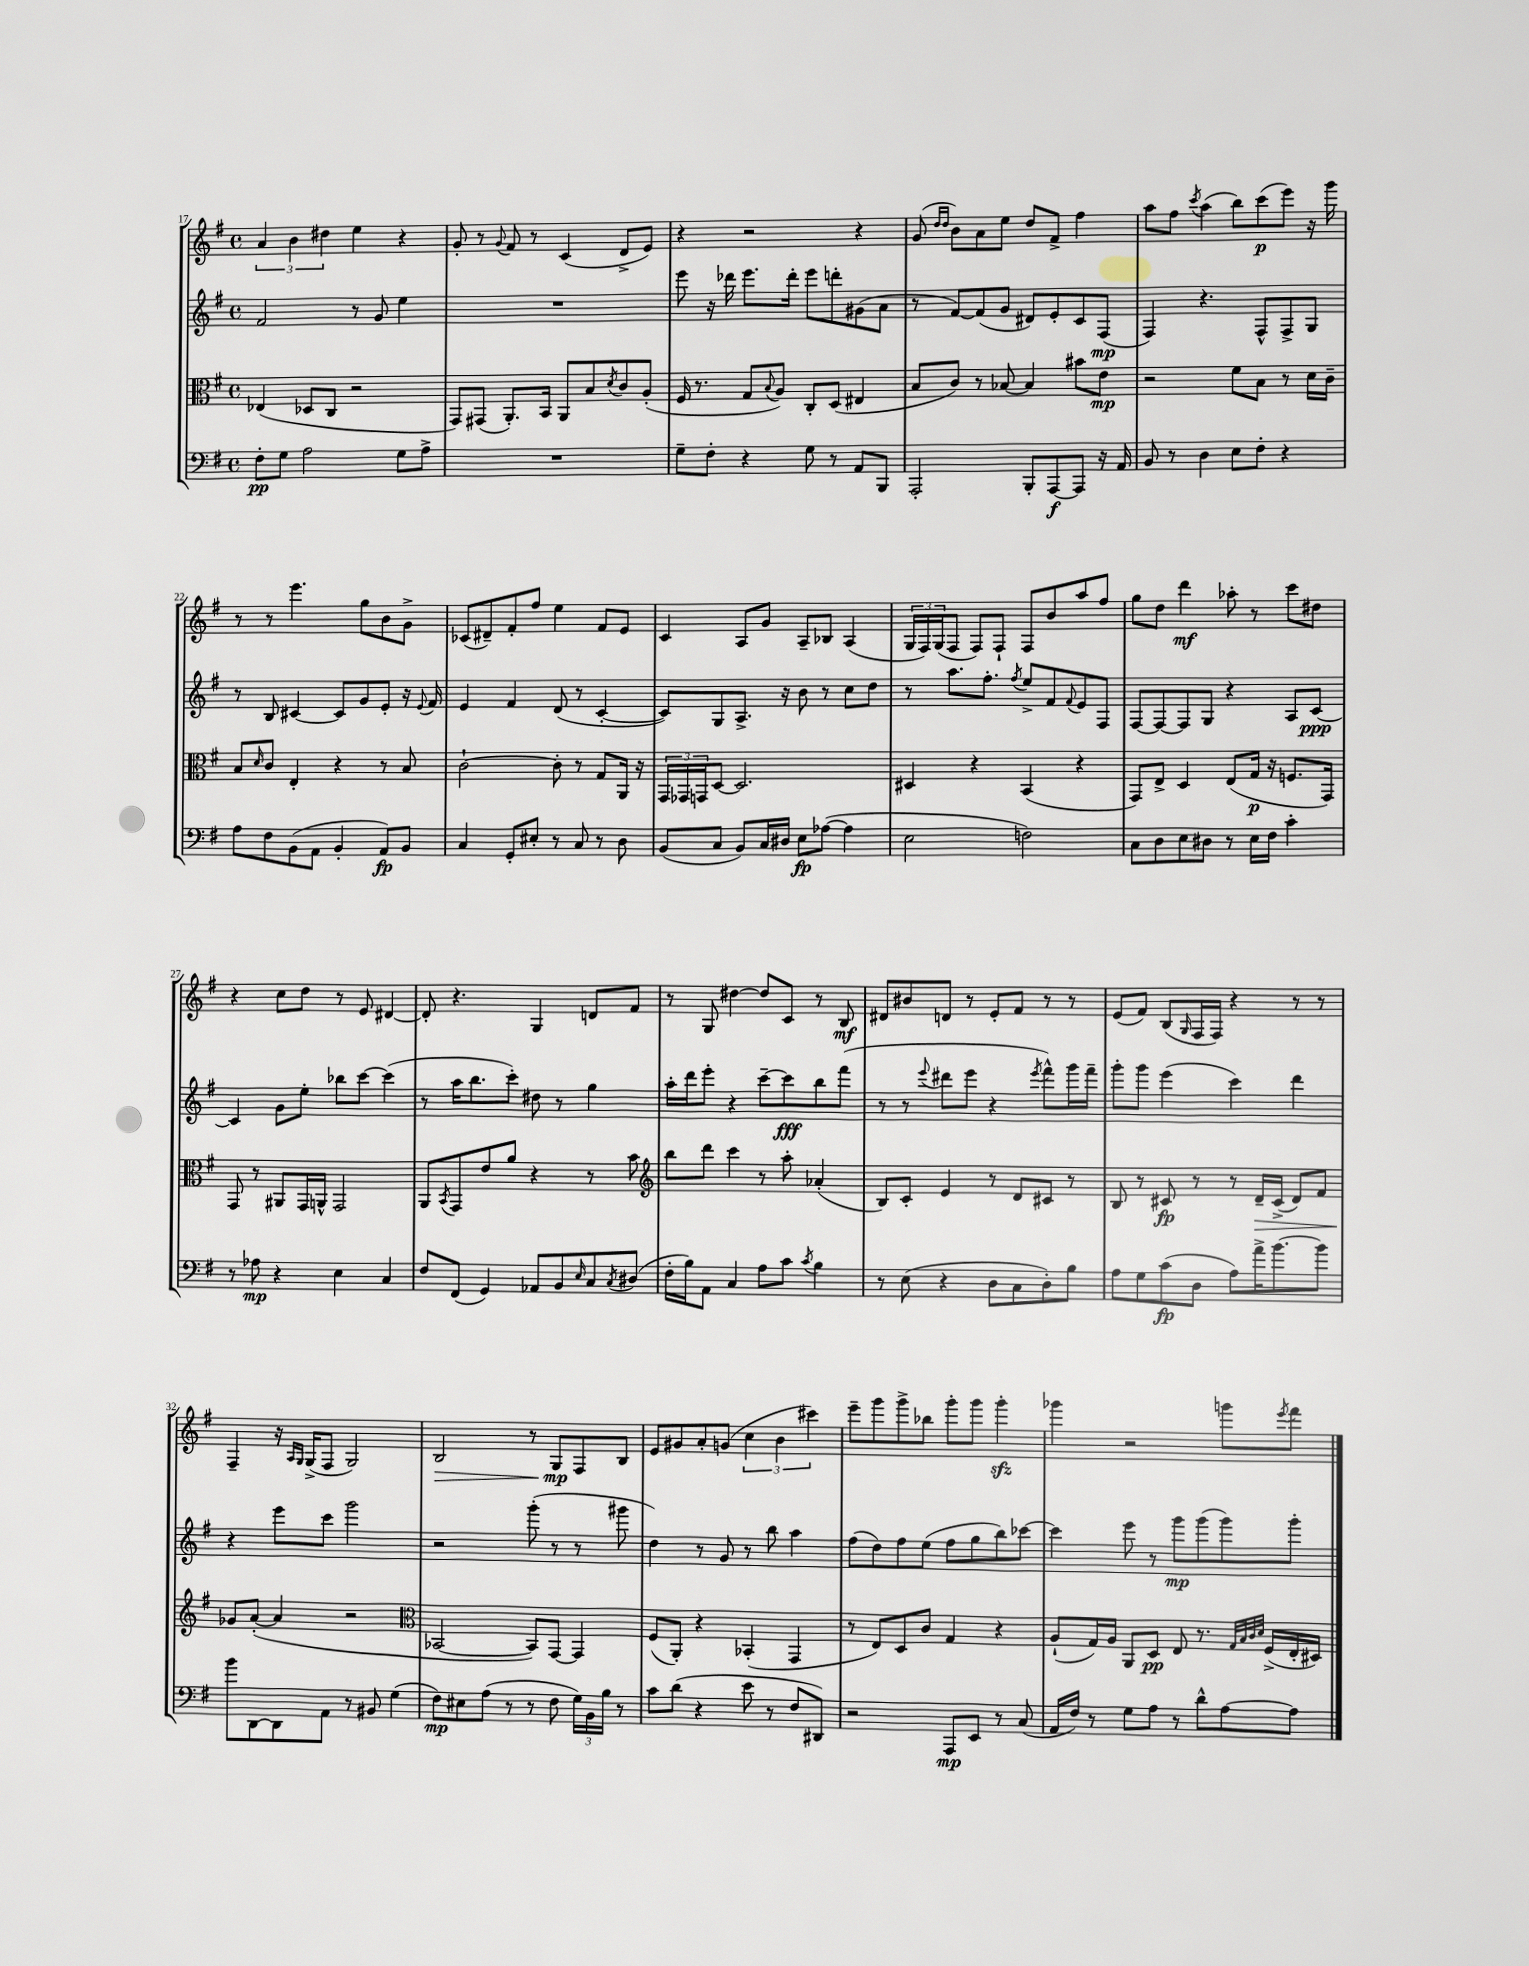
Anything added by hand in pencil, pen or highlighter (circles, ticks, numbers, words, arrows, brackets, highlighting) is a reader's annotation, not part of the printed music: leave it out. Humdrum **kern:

**kern	**dynam	**kern	**dynam	**kern	**dynam	**kern	**dynam
*part4	*part4	*part3	*part3	*part2	*part2	*part1	*part1
*staff4	*staff4	*staff3	*staff3	*staff2	*staff2	*staff1	*staff1
*clefF4	*	*clefC3	*	*clefG2	*	*clefG2	*
*k[f#]	*	*k[f#]	*	*k[f#]	*	*k[f#]	*
*M4/4	*	*M4/4	*	*M4/4	*	*M4/4	*
*met(c)	*	*met(c)	*	*met(c)	*	*met(c)	*
=17	=17	=17	=17	=17	=17	=17	=17
8F#'\L	pp	(4E-X/	.	2f#/	.	6a/	.
8G\J	.	.	.	.	.	.	.
.	.	.	.	.	.	6b\	.
2A\	.	8D-X/L	.	.	.	.	.
.	.	.	.	.	.	6dd#X\	.
.	.	8C/J	.	.	.	.	.
.	.	2r	.	8r	.	4ee\	.
.	.	.	.	8g/	.	.	.
8G\L	.	.	.	4ee\	.	4r	.
8A^\J	.	.	.	.	.	.	.
=18	=18	=18	=18	=18	=18	=18	=18
1r	.	8GG/L)	.	1r	.	8g'/	.
.	.	(8GG#X/J	.	.	.	8r	.
.	.	.	.	.	.	8qqg/	.
.	.	8.AA'/L)	.	.	.	8f#/	.
.	.	.	.	.	.	8r	.
.	.	16BB/Jk	.	.	.	.	.
.	.	8AA/L	.	.	.	(4c/	.
.	.	8B/	.	.	.	.	.
.	.	8qd/	.	.	.	.	.
.	.	8c/	.	.	.	8d^/L	.
.	.	(8A'/J	.	.	.	8e/J)	.
=19	=19	=19	=19	=19	=19	=19	=19
8G~\L	.	16F#/	.	8eee\	.	4r	.
.	.	8.r	.	.	.	.	.
8F#'\J	.	.	.	16r	.	.	.
.	.	.	.	16ddd-X\	.	.	.
4r	.	8G/L	.	8.eee\L	.	2r	.
.	.	8qqB/	.	.	.	.	.
.	.	8A/J)	.	.	.	.	.
.	.	.	.	16ddd-'\Jk	.	.	.
8G\	.	8C'/L	.	8eee\L	.	.	.
8r	.	(8D/J	.	8dddn'\	.	.	.
8AA/L	.	4E#X/	.	(8g#X\	.	4r	.
8BBB/J	.	.	.	8a\J	.	.	.
=20	=20	=20	=20	=20	=20	=20	=20
2AAA'/	.	8B/L	.	8r	.	(8g/	.
.	.	.	.	.	.	16qqdd/LL	.
.	.	.	.	.	.	16qqdd/JJ	.
.	.	8c/J)	.	[8f#/L)	.	8b\L)	.
.	.	8r	.	(8f#/]	.	8a\	.
.	.	[8B-X/	.	8g/J	.	8ee\J	.
8BBB'/L	.	4B-/]	.	8d#X/L)	.	8dd/L	.
[8AAA/	f	.	.	8e'/	.	8f#^/J	.
8AAA/J]	.	8b#X\L	.	8c/	.	4ff#\	.
16r	.	8e\J	mp	(8F#/J	mp	.	.
16AA/	.	.	.	.	.	.	.
=21	=21	=21	=21	=21	=21	=21	=21
8BB/	.	2r	.	4F#/)	.	8aa\L	.
8r	.	.	.	.	.	8ff#\J	.
.	.	.	.	.	.	8qccc/	.
4D\	.	.	.	4.r	.	(4aa\	.
8E\L	.	8f#\L	.	.	.	8bb\L)	.
8F#'\J	.	8B\J	.	8F#^^/L	.	(8ccc\	p
4r	.	8r	.	8F#^/	.	8eee\J)	.
.	.	16d\LL	.	8G/J	.	16r	.
.	.	16c~\JJ	.	.	.	16ggg\	.
!!LO:LB:g=z
=22	=22	=22	=22	=22	=22	=22	=22
8A\L	.	8B/L	.	8r	.	8r	.
.	.	16qqd/	.	.	.	.	.
8F#\	.	8c/J	.	8B/	.	8r	.
(8BB\	.	4E'/	.	[4c#X/	.	4.eee\	.
8AA\J	.	.	.	.	.	.	.
4BB'/	.	4r	.	8c#/L]	.	.	.
.	.	.	.	8g/	.	8gg\L	.
8AA/L)	fp	8r	.	8e'/J	.	8b\	.
8BB/J	.	8B/	.	16r	.	8g^\J	.
.	.	.	.	8qqe/	.	.	.
.	.	.	.	16f#/	.	.	.
=23	=23	=23	=23	=23	=23	=23	=23
4C/	.	[2c`\	.	4e/	.	(8c-X/L	.
.	.	.	.	.	.	8d#X~/)	.
8GG'/L	.	.	.	4f#/	.	8f#'/	.
8E#X'/J	.	.	.	.	.	8ff#/J	.
8r	.	8c'\]	.	(8d/	.	4ee\	.
8C/	.	8r	.	8r	.	.	.
8r	.	8G/L	.	[4c'/	.	8f#/L	.
8D\	.	16AA/Jk	.	.	.	8e/J	.
.	.	16r	.	.	.	.	.
=24	=24	=24	=24	=24	=24	=24	=24
(8BB/L	.	24GG/LL	.	8c/L])	.	4c/	.
.	.	24GG-X/	.	.	.	.	.
.	.	24GGn/J	.	.	.	.	.
8C/J	.	[8D/J	.	8G/	.	.	.
8BB/L)	.	2.D/]	.	8.A^/J	.	8A/L	.
16C/L	.	.	.	.	.	8g/J	.
16D#X/JJ	.	.	.	16r	.	.	.
8E\L	fp	.	.	8b\	.	8A~/L	.
([8A-X\J	.	.	.	8r	.	8B-X/J	.
4A-\]	.	.	.	8cc\L	.	(4A/	.
.	.	.	.	8dd\J	.	.	.
=25	=25	=25	=25	=25	=25	=25	=25
2E\	.	4D#X/	.	8r	.	24G/LL	.
.	.	.	.	.	.	24F#/)	.
.	.	.	.	.	.	(24G/J	.
.	.	.	.	8.aa\L	.	8F#/J	.
.	.	4r	.	.	.	8F#/L)	.
.	.	.	.	8.ff#'\J	.	.	.
.	.	.	.	.	.	8F#`/J	.
.	.	.	.	8qff#/	.	.	.
2Fn\)	.	(4BB/	.	8ee^/L	.	8F#/L	.
.	.	.	.	8f#/	.	8b/	.
.	.	.	.	8qqf#/	.	.	.
.	.	4r	.	8e/	.	8aa/	.
.	.	.	.	8F#/J	.	8ff#/J	.
=26	=26	=26	=26	=26	=26	=26	=26
8C\L	.	8GG/L)	.	[8F#/L	.	8gg\L	.
8D\	.	8E^/J	.	8F#/_	.	8dd\J	.
8E\	.	4D/	.	8F#/]	.	4ddd\	mf
8D#X\J	.	.	.	8G/J	.	.	.
8r	.	(8E/L	.	4r	.	8aa-X'\	.
16E\LL	.	16G/Jk	p	.	.	8r	.
16F#\JJ	.	16r	.	.	.	.	.
4c'\	.	8.Fn/L	.	8A/L	.	8ccc\L	.
.	.	.	.	[8c/J	ppp	8dd#X\J	.
.	.	16GG/Jk)	.	.	.	.	.
!!LO:LB:g=z
=27	=27	=27	=27	=27	=27	=27	=27
8r	.	8GG/	.	4c/]	.	4r	.
8A-X\	mp	8r	.	.	.	.	.
4r	.	8AA#X/L	.	8g\L	.	8cc\L	.
.	.	16GG/L	.	8ee'\J	.	8dd\J	.
.	.	16AAn^^/JJ	.	.	.	.	.
4E\	.	2GG/	.	8bb-X\L	.	8r	.
.	.	.	.	[8ccc\J	.	8e/	.
4C/	.	.	.	(4ccc\]	.	[4d#X/	.
=28	=28	=28	=28	=28	=28	=28	=28
8F#/L	.	8AA/L	.	8r	.	8d#'/]	.
.	.	8qBB/	.	.	.	.	.
(8FF#/J	.	8GG/	.	16aa\KL	.	4.r	.
.	.	.	.	8.bb\	.	.	.
4GG/)	.	8e/	.	.	.	.	.
.	.	8a/J	.	8ccc'\J)	.	.	.
8AA-X/L	.	4r	.	8dd#X\	.	4G/	.
8BB/	.	.	.	8r	.	.	.
16qqE/	.	.	.	.	.	.	.
8C/	.	8r	.	4gg\	.	8dn/L	.
8qC/	.	.	.	.	.	.	.
(8D#X/J	.	8b\	.	.	.	8f#/J	.
=29	=29	=29	=29	=29	=29	=29	=29
*	*	*clefG2	*	*	*	*	*
16F#'\LL	.	8bb\L	.	16aa'\LL	.	8r	.
16B\J)	.	.	.	16ddd\J	.	.	.
8AA\J	.	8ddd\J	.	8eee'\J	.	8G/	.
4C/	.	4ccc\	.	4r	.	[4dd#X\	.
8A\L	.	8r	.	[8ccc~\L	.	8dd#/L]	.
8c\J	.	8aa'\	.	8ccc\]	fff	8c/J	.
8qc/	.	.	.	.	.	.	.
4B\	.	(4a-X'/	.	8bb\	.	8r	.
.	.	.	.	(8fff#\J	.	8B/	mf
=30	=30	=30	=30	=30	=30	=30	=30
8r	.	8B/L)	.	8r	.	8d#X/L	.
(8E\	.	8c'/J	.	8r	.	8b#X/	.
.	.	.	.	8qqeee/	.	.	.
4r	.	4e/	.	8ddd#X\L	.	8dn/J	.
.	.	.	.	8eee\J	.	8r	.
8D\L	.	8r	.	4r	.	8e'/L	.
8C\	.	8d/L	.	.	.	8f#/J	.
.	.	.	.	8qeee/	.	.	.
8D'\)	.	8c#X/J	.	8fff#^^\L)	.	8r	.
8B\J	.	8r	.	16ggg\L	.	8r	.
.	.	.	.	16fff#~\JJ	.	.	.
=31	=31	=31	=31	=31	=31	=31	=31
8A\L	.	8B/	.	8ggg'\L	.	(8e/L	.
8G\	.	8r	.	8ggg\J	.	8f#/J)	.
(8c\	fp	8c#X/	fp	(4eee\	.	(8B/L	.
.	.	.	.	.	.	16qqG/	.
8D\J	.	8r	.	.	.	16F#/L	.
.	.	.	.	.	.	16F#/JJ)	.
8A\L)	.	8r	.	4ccc\)	.	4r	.
!	!	!	!LO:HP:b	!	!	!	!
16a^\K	.	16d~/LL	>	.	.	.	.
[8.b\	.	(16c#^/JJ	.	.	.	.	.
.	.	8d/L)	.	4ddd\	.	8r	.
8b\J]	.	8f#/J	.	.	.	8r	.
!!LO:LB:g=z
=32	=32	=32	=32	=32	=32	=32	=32
8b\L	.	8g-X/L	.	4r	.	4F#~/	.
[8DD\	.	([8a'/J	]	.	.	.	.
8DD\]	.	4a/]	.	8eee\L	.	16r	.
.	.	.	.	.	.	16qqA/LL	.
.	.	.	.	.	.	16qqG/JJ	.
.	.	.	.	.	.	(16G^/KL	.
8AA\J	.	.	.	8ccc\J	.	8F#/J	.
8r	.	2r	.	2ggg\	.	2G/)	.
8BB#X/	.	.	.	.	.	.	.
(4G\	.	.	.	.	.	.	.
=33	=33	=33	=33	=33	=33	=33	=33
*	*	*clefC3	*	*	*	*	*
!	!	!	!	!	!	!	!LO:HP:b
8F#\L)	mp	[2BB-X/	.	2r	.	2B/	>
8E#X\	.	.	.	.	.	.	.
(8A\J	.	.	.	.	.	.	.
8r	.	.	.	.	.	.	.
8r	.	8BB-/L])	.	(8ggg'\	.	8r	.
8F#\	.	[8GG/J	.	8r	.	8G/L	mp
24G\LL)	.	4GG/]	.	8r	.	8F#/	]
24BB\	.	.	.	.	.	.	.
24B\JJ	.	.	.	.	.	.	.
8r	.	.	.	8ggg#X\	.	8B/J	.
=34	=34	=34	=34	=34	=34	=34	=34
8c\L	.	(8F#/L	.	4dd\)	.	8e/L	.
(8d\J	.	8AA'/J)	.	.	.	8g#X/	.
4r	.	4r	.	8r	.	8a'/	.
.	.	.	.	8g/	.	(8gn/J	.
8e\	.	(4BB-X'/	.	8r	.	6cc\	.
8r	.	.	.	8bb\	.	.	.
.	.	.	.	.	.	6b\	.
8F#/L	.	4GG/	.	4aa\	.	.	.
.	.	.	.	.	.	6ccc#X\)	.
8DD#X/J)	.	.	.	.	.	.	.
=35	=35	=35	=35	=35	=35	=35	=35
2r	.	8r	.	(8ff#\L	.	8eee~\L	.
.	.	8E/L)	.	8dd\)	.	8ggg\	.
.	.	8D/	.	8ff#\	.	8ggg^\	.
.	.	8c/J	.	(8ee\J	.	8bb-X\J	.
8AAA/L	mp	4G/	.	8ff#\L	.	8ggg'\L	.
8EE/J	.	.	.	8gg\	.	8ggg\J	.
8r	.	4r	.	8bb\)	.	4gggzz'\	.
(8C/	.	.	.	[8ccc-X\J	.	.	.
=36	=36	=36	=36	=36	=36	=36	=36
16AA/LL	.	(8A`/L	.	4ccc-\]	.	4ggg-X\	.
16F#/JJ)	.	.	.	.	.	.	.
8r	.	16G/L)	.	.	.	.	.
.	.	16A/JJ	.	.	.	.	.
8G\L	.	8AA/L	.	8eee\	.	2r	.
8A\J	.	8D/J	pp	8r	.	.	.
8r	.	8E/	.	8ggg\L	mp	.	.
8d^^\L	.	8.r	.	(8ggg\	.	.	.
[8A\	.	.	.	8ggg\)	.	8gggn\L	.
.	.	32qqG/LLL	.	.	.	.	.
.	.	32qqB/	.	.	.	.	.
.	.	32qqc/	.	.	.	.	.
.	.	32qqd/JJJ	.	.	.	.	.
.	.	(16F#^/LL	.	.	.	.	.
.	.	.	.	.	.	8qeee/	.
8A\J]	.	16E'/	.	8ggg'\J	.	8fff#\J	.
.	.	16D#X/JJ)	.	.	.	.	.
==	==	==	==	==	==	==	==
*-	*-	*-	*-	*-	*-	*-	*-
